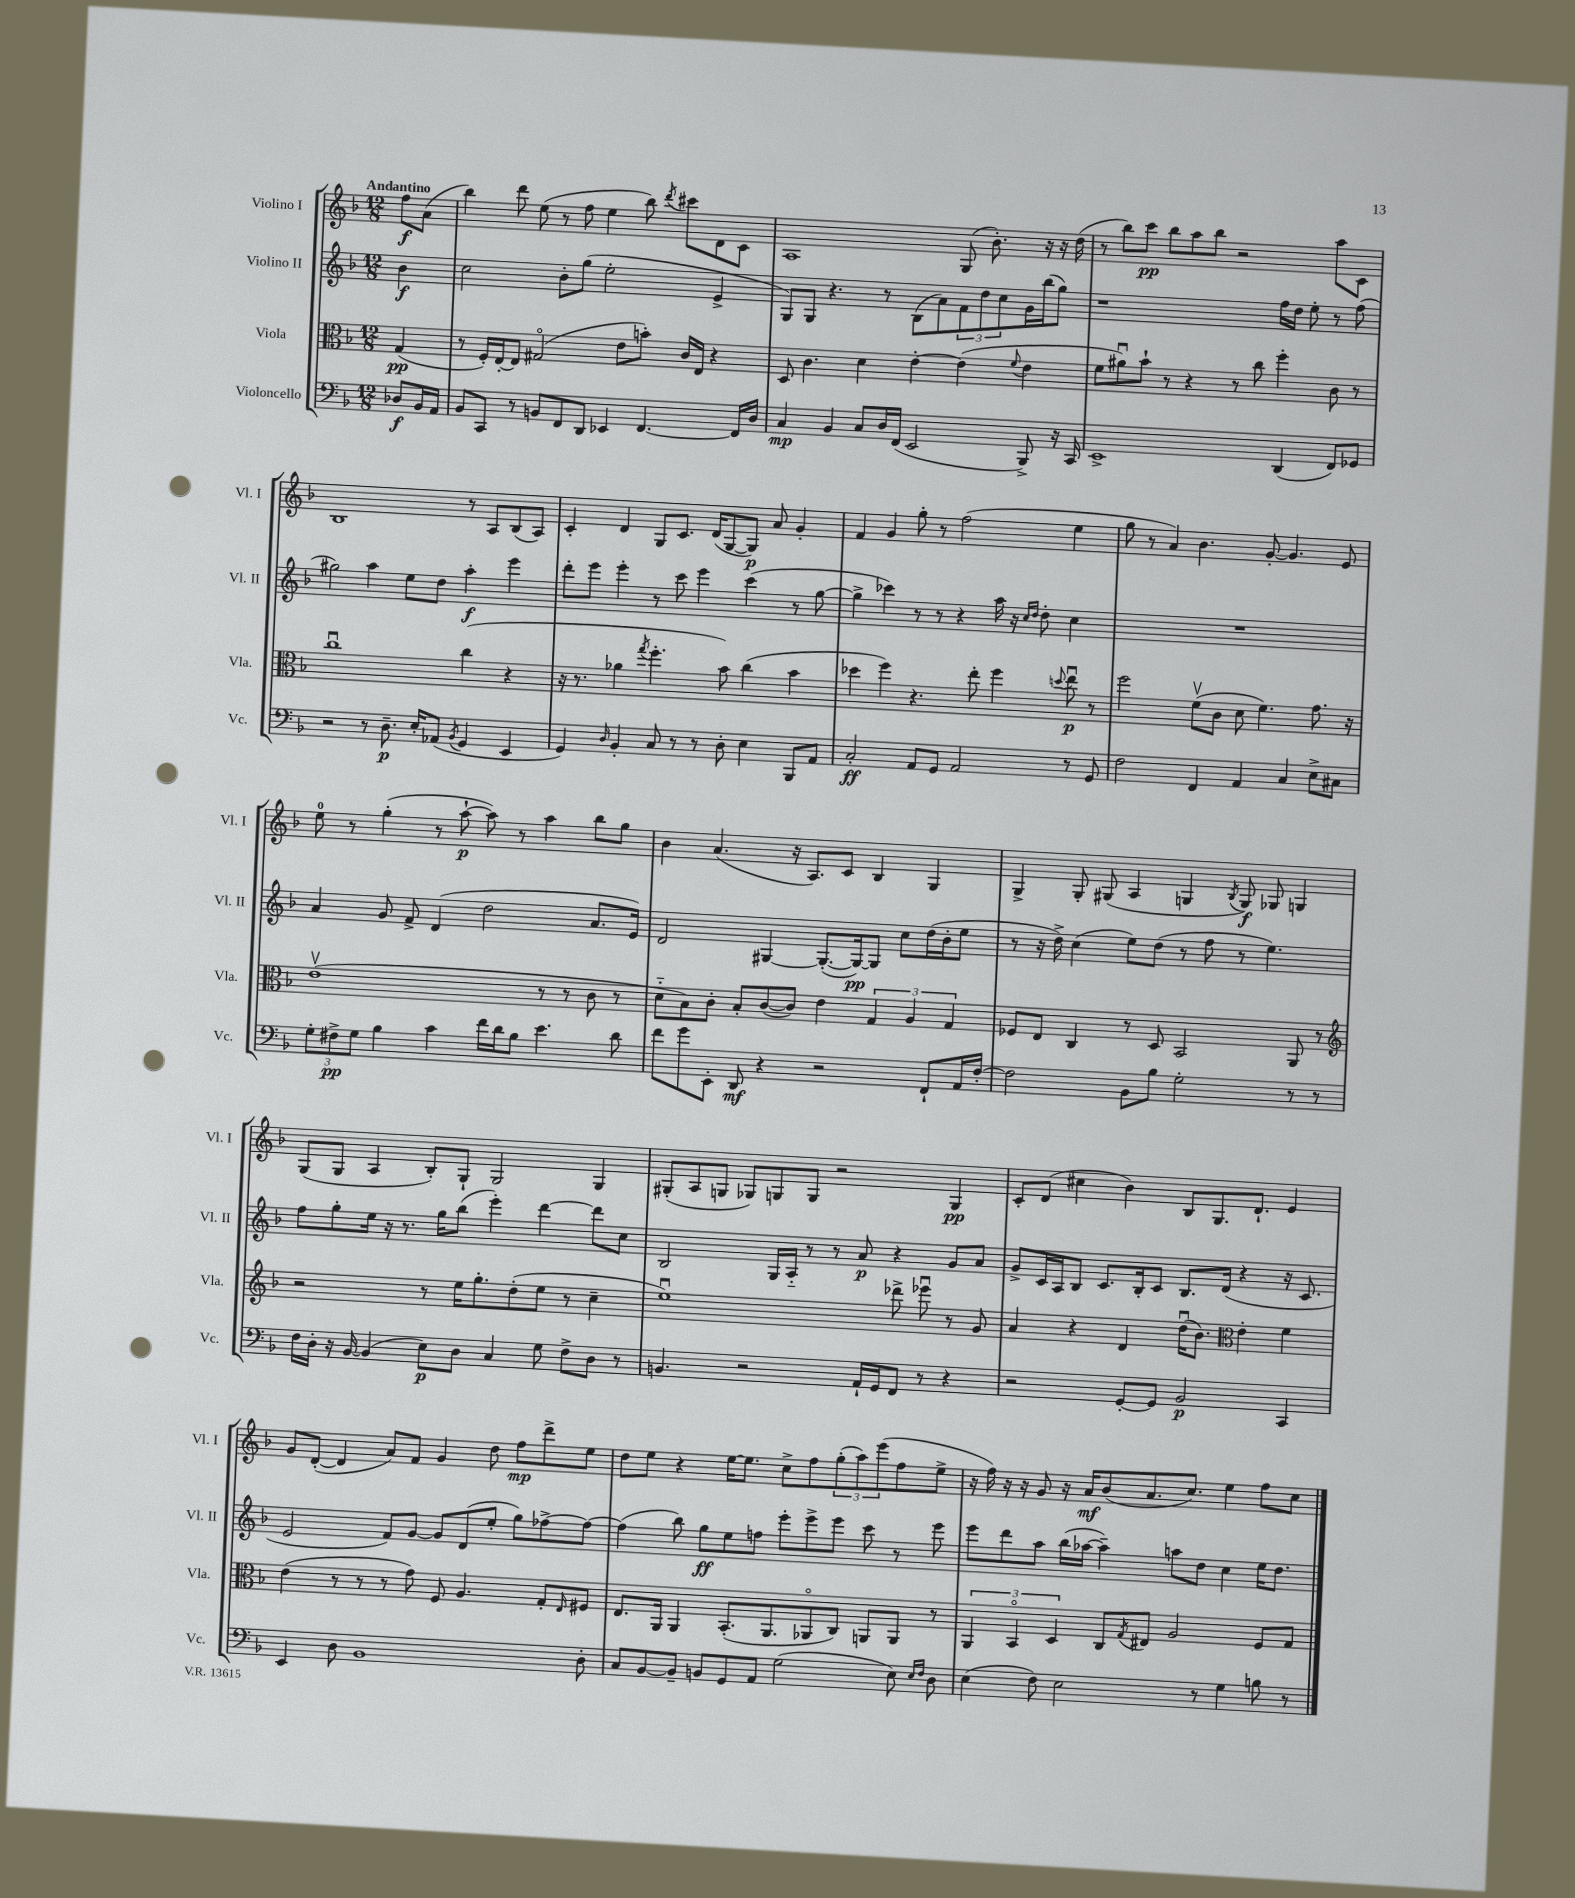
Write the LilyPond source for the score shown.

<<
\new StaffGroup <<
\new Staff = "s0" \with { instrumentName = "Violino I" shortInstrumentName = "Vl. I" } {
    \clef treble \key f \major \numericTimeSignature \time 12/8 \partial 4 \tempo "Andantino"
    f''8\f a'8( |
    bes''4) d'''8 e''8( r8 f''8 e''4 bes''8) \acciaccatura { d'''8 } cis'''8 d'8 c'8 |
    a1 g8( bes'8.-.) r16 r16 d''16( |
    r8 bes''8) c'''8\pp bes''8 a''8 bes''8 r2 a''8 c'8 |
    bes1 r8 a8 bes8( a8) |
    c'4-. d'4 g8 c'8. d'16( g8~ g8\p) a'8 g'4-. |
    f'4 g'4 g''8-. r8 f''2( e''4 |
    g''8 r8 a'4) bes'4. g'8~-. g'4. e'8 |
    e''8-0 r8 g''4-.( r8 a''8~-!\p a''8) r8 a''4 bes''8 g''8 |
    bes'4 a'4.( r16 a8.) c'8 bes4 g4 |
    g4-> g8-. gis8( a4 g4 \acciaccatura { bes8 } g8\f) ges8 g4 |
    g8( g8 a4 bes8-.) g8-! g2 g4 |
    gis8-.( a8 g8 ges8) g8 g8 r2 g4\pp |
    c'8-. d'8( cis''4 bes'4) bes8 g8. d'8.-! e'4 |
    g'8 d'8~-.( d'4 a'8) f'8 g'4 d''8 f''8\mp d'''8-> e''8 |
    d''8 e''8 r4 e''16~ e''8. c''8-> f''8 \tuplet 3/2 { g''8-.( a''8) e'''8( } f''8 e''8-> |
    r16 f''16) r16 r16 g'8 r16 a'16\mf bes'8( a'8. c''8.) e''4 f''8 c''8 \bar "|." |
}
\new Staff = "s1" \with { instrumentName = "Violino II" shortInstrumentName = "Vl. II" } {
    \clef treble \key f \major \numericTimeSignature \time 12/8 \partial 4
    bes'4\f |
    c''2 bes'8-. g''8( e''2-. e'4-> |
    g8) g8 r4. r8 bes8( a'8) \tuplet 3/2 { f'8 d''8 c''8 } g'16 bes''16( g''8) |
    r1 f''16 d''16 e''8-. r8 f''8( |
    gis''2) a''4 e''8 d''8 a''4-.\f e'''4 |
    d'''8-. e'''8 e'''4-. r8 c'''8 e'''4 c'''4( r8 g''8~ |
    g''4-> ces'''4) r8 r8 r4 a''16 r16 \grace { c''16 d''16 } d''8-. c''4 |
    R1. |
    a'4 g'8 f'8-> d'4( d''2 a'8. e'16) |
    d'2 gis4~ gis8.~-.( gis16~\pp) gis8 c''8 d''16( bes'16-. e''8 |
    r8 r16 d''16->) c''4( e''8) d''8( r8 f''8 r8 e''4.) |
    f''8 g''8-. e''16 r16 r8. g''16 bes''8( e'''4-.) d'''4~ d'''8 c''8 |
    bes2 g16 a16-_ r8 r8 a'8\p r4 g'8 a'8 |
    g'8-> c'16 a16 bes8 c'8. bes16-. c'8 bes8. d'16( r4 r16 c'8. |
    e'2 f'8) g'8~ g'8 d'8( e''8-. g''8) fes''8~-> fes''8~ |
    fes''4( bes''8) g''8\ff e''8 f''8 e'''8-. e'''8-> e'''8 c'''8 r8 e'''8 |
    e'''8 d'''8 a''8 bes''16( aes''16~ aes''4--) a''8 d''8 c''4 e''16 d''8. \bar "|." |
}
\new Staff = "s2" \with { instrumentName = "Viola" shortInstrumentName = "Vla." } {
    \clef alto \key f \major \numericTimeSignature \time 12/8 \partial 4
    g4\pp( |
    r8 f16-.) e16~-. e8 gis2\flageolet( e'8 b'8-.) c'16 e16 r4 |
    d8 c'4. d'4 e'4~-. e'4( \appoggiatura { f'8 } e'4 |
    f'8 ais'8\downbow) bes'8-! r8 r4 r8 c''8 f''4-. c'8 r8 |
    c''1\downbow c''4( r4 |
    r16 r8. aes'4 \acciaccatura { g''8 } f''4.-. bes'8) c''4( bes'4 |
    des''4 f''4) r4. e''8-. f''4 \appoggiatura { d''8 } e''8\downbow\p r8 |
    f''2 f'8\upbow( c'8 d'8 f'4.) g'8. r16 |
    e'1\upbow( r8 r8 c'8 r8 |
    d'8-_ bes8) c'8-. bes8-. c'8~( c'8) e'4 \tuplet 3/2 { g4 a4 g4 } |
    fes8 e8 c4 r8 d8 bes,2 a,8 r8 |
    \clef treble r2 r8 e''16 g''8.-. d''8-.( e''8 r8 c''4-- |
    e''1\downbow) des'''8-> ees'''8\downbow r8 g'8 |
    a'4 r4 d'4 d''16\downbow( bes'8.) \clef alto e'4-. f'4 |
    e'4( r8 r8 r8 g'8) f8 a4. g8-. \grace { e16 } fis8 |
    e8. a,16 a,4 bes,8.-.( a,8. aes,8\flageolet c8) a,8 a,8 r8 |
    \tuplet 3/2 { a,4 bes,4\flageolet d4 } c8 \acciaccatura { g8 } eis8 a2 f8 g8 \bar "|." |
}
\new Staff = "s3" \with { instrumentName = "Violoncello" shortInstrumentName = "Vc." } {
    \clef bass \key f \major \numericTimeSignature \time 12/8 \partial 4
    des8\f bes,16 a,16 |
    bes,8 c,8 r8 b,8 f,8 d,8 ees,4 f,4.~ f,16 d16 |
    c4\mp bes,4 c8 d16 f,16( e,2 bes,,8->) r16 c,16 |
    e,1-> d,4( f,8) ges,8 |
    r2 r8 d8.--\p e16-. aes,8( \acciaccatura { bes,8 } g,4 e,4 |
    g,4) \grace { d16 } bes,4-. c8 r8 r8 d8-. e4 bes,,8 a,8 |
    c2-.\ff a,8 g,8 a,2 r8 g,8 |
    f2 f,4 a,4 c4 e8-> cis8 |
    \tuplet 3/2 { g8-. fis8->\pp g8 } bes4 c'4 f'16 d'16 bes8 e'4. d'8 |
    f'8 g'8 e,8-. d,8\mf r4 r2 f,8-! a,16 f16~-. |
    f2 bes,8 bes8 g2-. r8 r8 |
    f16 d16-. r16 bes,16~ bes,4( e8\p) d8 c4 g8 f8-> d8 r8 |
    b,4. r2 a,16-! g,16 f,8 r8 r4 |
    r2 g,8~-. g,8 bes,2\p c,4 |
    e,4 d8 bes,1 d8-. |
    c8 bes,8~ bes,8-- b,8 g,8 a,8 g2( e8) \grace { e16 f16 } d8 |
    e4( f8) e2 r8 g4 b8 r8 \bar "|." |
}
>>
>>
\layout { \context { \Score \remove "Bar_number_engraver" } }
